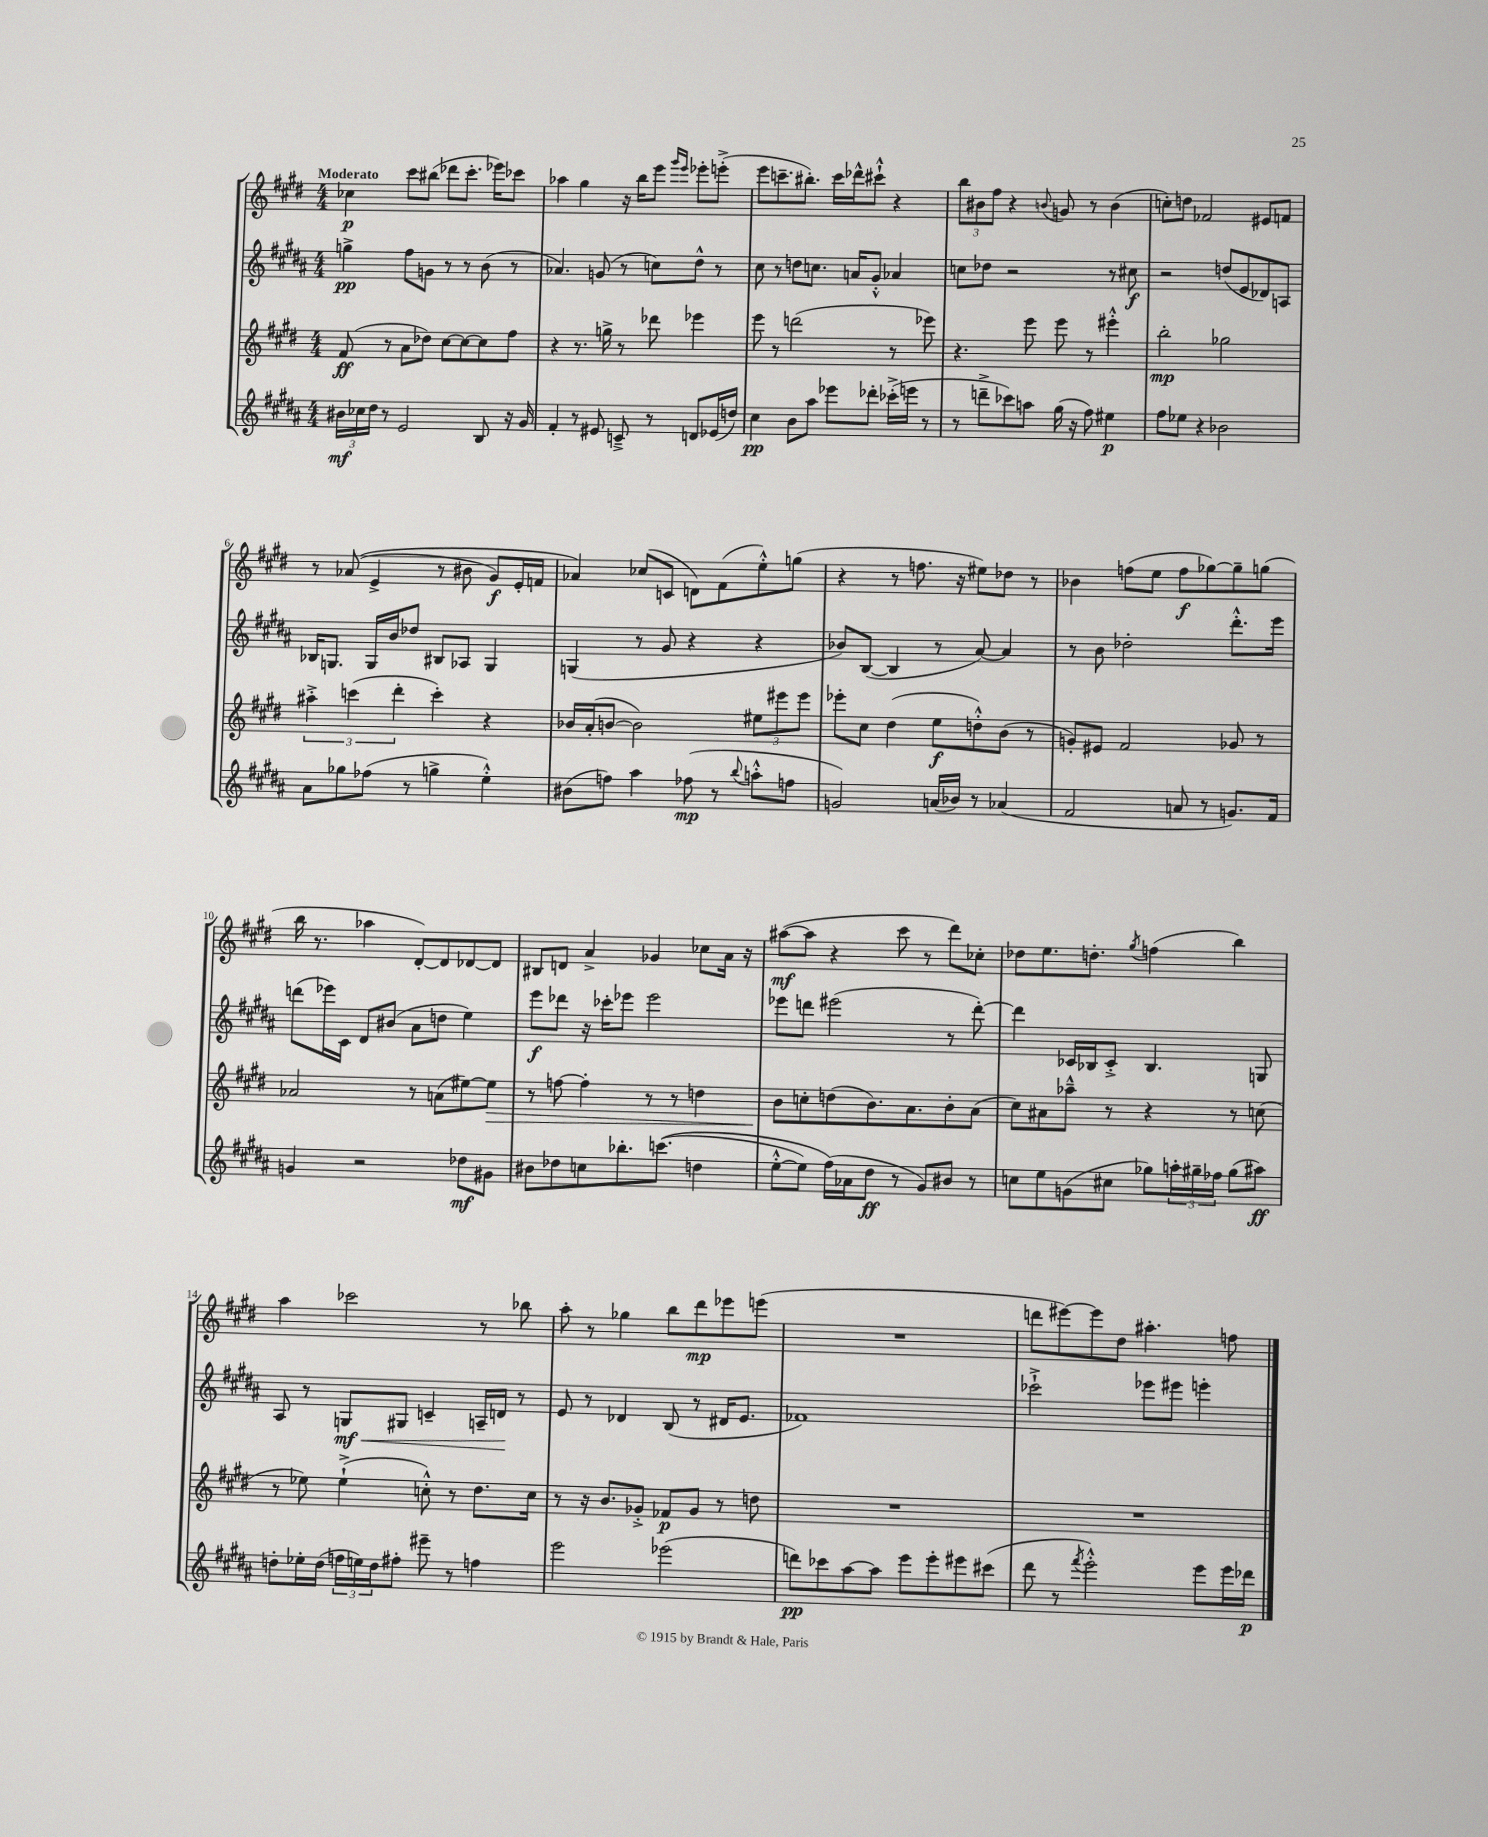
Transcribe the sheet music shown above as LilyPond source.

<<
\new StaffGroup <<
\new Staff = "s0" {
    \clef treble \key e \major \numericTimeSignature \time 4/4 \tempo "Moderato"
    ces''4\p cis'''8 bis''8( des'''8 cis'''8.-. ees'''16) ces'''8 |
    aes''4 gis''4 r16 b''16 e'''8 \grace { gis'''16 e'''16 } ees'''8-. e'''8-.->( |
    e'''8 c'''8.-- bis''8.-.) c'''16 des'''16-^ cis'''8-!-^ r4 |
    \tuplet 3/2 { b''8 bis'8 fis''8 } r4 \appoggiatura { b'8 } g'8 r8 b'4( |
    c''8-.) d''8 fes'2 eis'8 f'8 |
    r8 aes'8(\( e'4-> r8 bis'8 gis'8\f) e'16-. f'16 |
    aes'4\) ces''8( c'8 d'8) fis'8( e''8-.-^) g''8( |
    r4 r8 f''8. r16 eis''8) des''8 r8 |
    bes'4 f''8( e''8 f''8\f ges''8~) ges''8-- g''8( |
    b''16 r8. aes''4 dis'8~-.) dis'8 des'8~ des'8 |
    bis8 d'8 a'4-> ges'4 ces''8 a'16 r16 |
    ais''8~\mf( ais''8 r4 cis'''8 r8 dis'''8) ces''8-. |
    des''8 e''8. d''8.-. \acciaccatura { gis''8 } f''4( b''4) |
    a''4 ces'''2 r8 bes''8 |
    a''8-. r8 ges''4 b''8 dis'''8\mp ees'''8 e'''8( |
    R1 |
    d'''8 eis'''8~) eis'''8 dis''8 ais''4.-. f''8 \bar "|." |
}
\new Staff = "s1" {
    \clef treble \key b \major \numericTimeSignature \time 4/4
    g''4->\pp fis''8 g'8 r8 r8 b'8( r8 |
    aes'4.) g'8( r8 c''8) dis''8-^ r8 |
    cis''8 r8 d''8 c''8. a'16 gis'8-.-^ aes'4 |
    c''8 des''8 r2 r8 cis''8\f |
    r2 d''8( e'8 des'8) a8 |
    bes16 g8. g16 b'16 des''8 bis8 aes8 g4 |
    g4( r8 gis'8 r4 r4 |
    bes'8) b8~( b4 r8 ais'8~) ais'4 |
    r8 b'8 des''2-. dis'''8.-.-^ e'''16 |
    d'''8( ees'''16) cis'16 dis'8 bis'8( ais'8 d''8 e''4) |
    e'''8\f des'''8 r16 ces'''16-. ees'''8 ees'''2 |
    ees'''8 d'''8 eis'''2( r8 d'''8~-.) |
    d'''4 ces'16 bes16 ces'8-.-> bes4. g8 |
    ais8 r8 g8\mf\< gis8 c'4-- a16-- d'16\! r8 |
    e'8 r8 des'4 b8( r8 dis'16 e'8. |
    fes'1) |
    ces'''2-!-> ees'''8 eis'''8 e'''4-. \bar "|." |
}
\new Staff = "s2" {
    \clef treble \key e \major \numericTimeSignature \time 4/4
    fis'8\ff( r8 a'8 des''8) cis''8~ cis''8~ cis''8 fis''8 |
    r4 r8. g''16-> r8 des'''8 ees'''4 |
    e'''8 r8 d'''2( r8 ees'''8) |
    r4. e'''8 e'''8 r8 eis'''4-.-^ |
    b''2-.\mp ges''2 |
    \tuplet 3/2 { ais''4-.-> c'''4( dis'''4-. } c'''4-.) r4 |
    bes'16 a'16-.( b'8~ b'2) \tuplet 3/2 { eis''8 eis'''8 eis'''8 } |
    ees'''8-. cis''8 dis''4( e''8\f d''8-.-^) b'8( r8 |
    g'8-.) eis'8 fis'2 ges'8 r8 |
    aes'2 r8 a'8( eis''8~) eis''8\> |
    r8 f''8~ f''4-. r8 r8 d''4 |
    b'8\! c''8-. d''8( b'8.) a'8. b'8-. a'8( |
    cis''8) ais'8 aes''8---^ r8 r4 r8 c''8( |
    r8 ees''8) ees''4-!->( c''8-.-^) r8 dis''8. c''16 |
    r8 r16 b'8. ges'8-.-> fes'8\p ges'8 r8 d''8 |
    R1 |
    R1 \bar "|." |
}
\new Staff = "s3" {
    \clef treble \key b \major \numericTimeSignature \time 4/4
    \tuplet 3/2 { bis'16\mf ces''16 dis''16 } r8 e'2 b8 r16 gis'16 |
    fis'4-. r8 eis'8 c'8---> r8 d'8 ees'16( d''16) |
    cis''4\pp b'8 ais''8 ees'''8 des'''8-. ces'''16-.->( e'''16 r8 |
    r8 d'''8---> ces'''8) a''8 gis''16( r16 fis''8) eis''4\p |
    fis''8 ees''8 r4 bes'2 |
    ais'8 ges''8 fes''8( r8 g''4-> e''4-.-^) |
    bis'8( f''8) ais''4 fes''8\mp( r8 \appoggiatura { b''8 } a''8-.-^ f''8 |
    g'2) a'16( bes'16) r8 aes'4( |
    fis'2 a'8 r8 g'8.) fis'16 |
    g'4 r2 des''8\mf gis'8 |
    bis'8 des''8 c''8 bes''8.-. c'''8.(\( d''4 |
    e''8~-.-^ e''8) fis''16(\) aes'16 dis''8\ff r8 gis'8) bis'8 r8 |
    c''8 e''8 g'8( cis''8 ges''8) \tuplet 3/2 { a''16-. gis''16-- fes''16 } gis''8( ais''8\ff) |
    d''8-. ees''16-. d''16( \tuplet 3/2 { f''16 e''16) d''16 } fis''8-. eis'''8-- r8 f''4 |
    e'''2 ees'''2( |
    d'''8\pp) ces'''8 ais''8~ ais''8 e'''8 e'''8-. eis'''8 cis'''8( |
    dis'''8 r8 \acciaccatura { fis'''8 } e'''2-.-^) e'''8 e'''16 des'''16\p \bar "|." |
}
>>
>>
